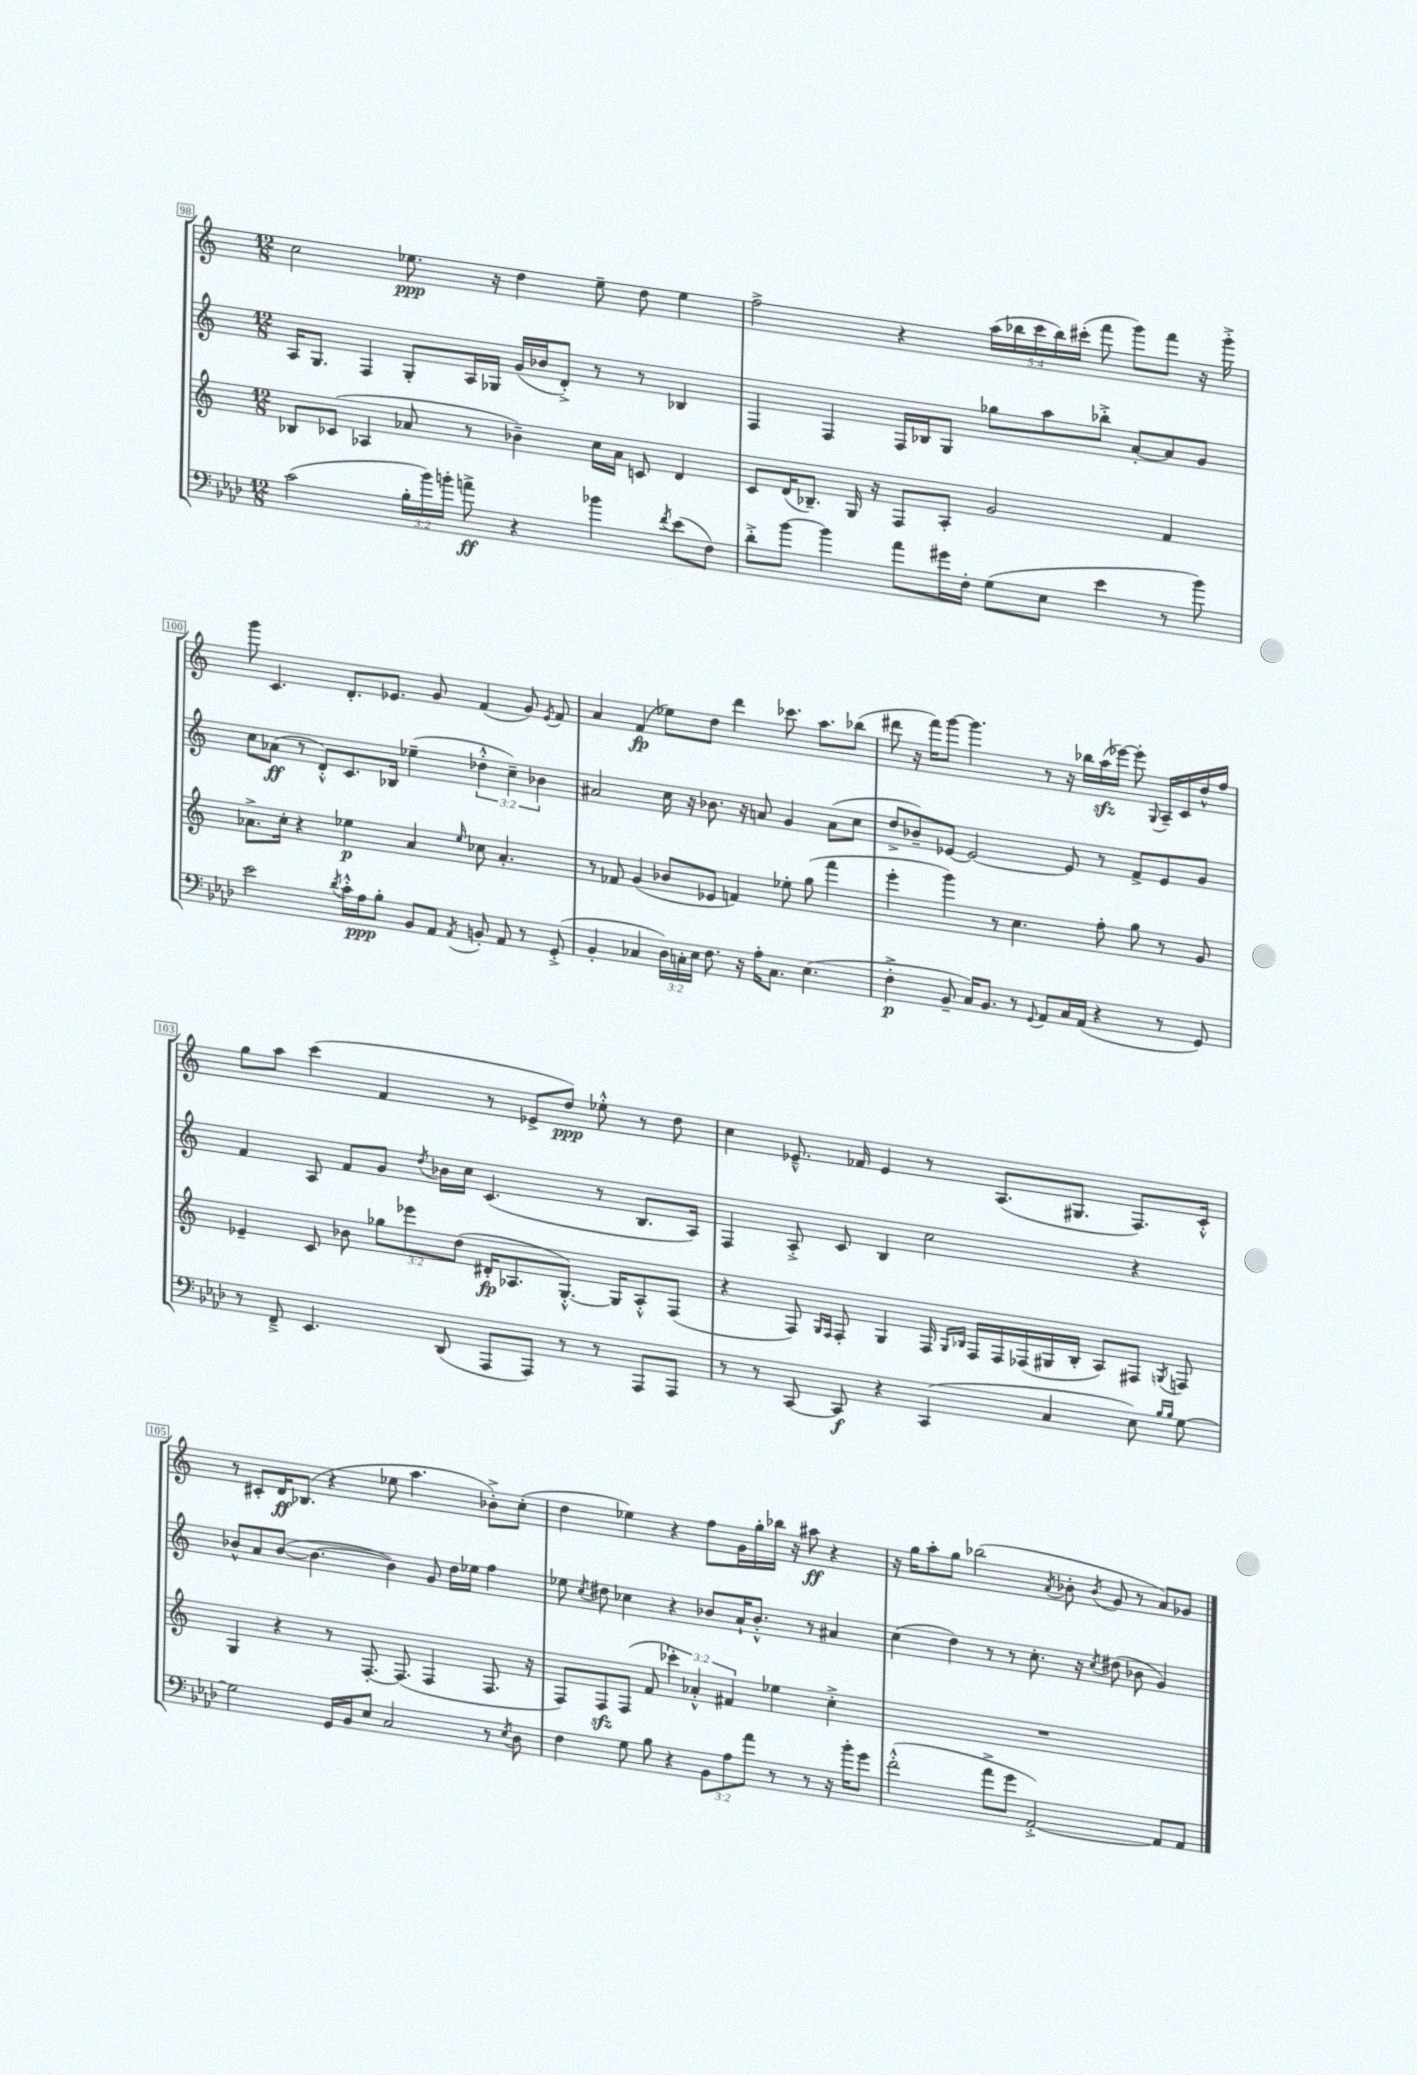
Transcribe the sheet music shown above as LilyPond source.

<<
\new StaffGroup <<
\new Staff = "s0" {
    \clef treble \key c \major \numericTimeSignature \time 12/8 \override Staff.TupletNumber.text = #tuplet-number::calc-fraction-text
    \autoBeamOff c''2 ees''8.\ppp r16 d''4 ees''8-- d''8 ees''4 |
    f''2-> r4 \tuplet 5/4 { a''16[( bes''16 c'''16 bes''16) cis'''16]-.( } f'''8 g'''8[) f'''8] r16 g'''16-.-> |
    g'''8 c'4. d'8.[-. ees'8.] g'8 f'4( g'8) \acciaccatura { ees'8 } f'8 |
    a'4 f'4\fp( ees''8[) d''8] d'''4 ces'''8. a''8.[ bes''8]( |
    dis'''8 r16 f'''16[) g'''8]~ g'''4. r8 r16 bes''16[ a''16\sfz( ees'''16]~) ees'''8-. \appoggiatura { g8 } a16[-- c'16 d''16-^ f''16] |
    g''8[ a''8] c'''4( f'4 r8 ees'8[-> d''8]\ppp) ees''8-.-^ r8 d''8 |
    c''4 ees'8.---^ fes'16 ees'4 r8 a8.[( gis8.] f8.[) c'16]-.-^ |
    r8 cis'8[-. d'16\ff bes8.]( r4 ees''8 a''4. bes'8[-.->) c''8]-.( |
    d''4 ees''4) r4 f''8[ g'16 g''16-. bes''16] r16 ais''8\ff r4 |
    r16 g''16[ a''8-. g''8] bes''2( \acciaccatura { a'8 } bes'8-. \acciaccatura { bes'8 } g'8 r8 a'8[) ges'8] \bar "|." |
}
\new Staff = "s1" {
    \clef treble \key c \major \numericTimeSignature \time 12/8 \override Staff.TupletNumber.text = #tuplet-number::calc-fraction-text
    \autoBeamOff a16[ g8.] f4 g8[-. a16 ges16] g'16[( bes'16 d'8]-.->) r8 r8 bes4 |
    f4 f4 f16[ bes16 g8] ges''8[ a''8 bes''8]-.-> a'8[~-. a'8 g'8] |
    c''8[ aes'8]\ff( r8 d'8[-.-^) c'8. bes16] ees''4--( \tuplet 3/2 { des''4-.-^ c''4--) bes'4 } |
    ais'2 c''16 r16 bes'8. r16 a'8 g'4 a'8[( c''8] |
    d''8[-> bes'8--) ees'8]~ ees'2~ ees'8 r8 f'8[-> ees'8 g'8] |
    f'4 a8 f'8[ g'8] \acciaccatura { d''8 } bes'16[ c''16] c'4.( r8 b8.[ a16]) |
    f4 a8-.-> c'8 b4 c''2 r4 |
    bes'8[-^ a'8 bes'8]~( bes'4.~ bes'4) g'8 d''16[ ees''16] f''4 |
    ees''8 \acciaccatura { c''8 } dis''8 ces''4 r4 bes'8[ a'16-! bes'8.]-.-^ r8 ais'4 |
    c''4( d''4) r8 r8 c''8.-. r16 \acciaccatura { c''8 } dis''8( bes'8 g'4) \bar "|." |
}
\new Staff = "s2" {
    \clef treble \key c \major \numericTimeSignature \time 12/8 \override Staff.TupletNumber.text = #tuplet-number::calc-fraction-text
    \autoBeamOff bes8[ ces'8]( aes4 aes'8 r8 bes'4--) c''16[ aes'16] c'8 d'4 |
    c'8[ d'16( bes8.]--) g16 r16 f8[ a8]-. g'2 f'4 |
    aes'8.[-> c''16]-. r4 ees''4\p aes'4 \grace { ees''16 } ces''8 aes'4.-. |
    r8 fes'8 g'4( bes'8[ ees'8] f'4) ees''8-. g''8( f'''4 |
    e'''4-. g'''4) r8 c''4. f''8-. g''8 r8 g'8 |
    ees'4-- c'8 bes'8 \tuplet 3/2 { ges''8[ ees'''8 d''8]( } dis'16[-.\fp aes8. g8.]~-.-^) g16[ aes8-.-^ f8]( |
    r4 f8) \grace { g16[ f16] } f8-. g4 f16 \grace { g16[ bes16] } f16[ f16 fes16( gis16 bes16]-. a8[) fis8] \acciaccatura { g8 } f8 |
    g4 r4 r8 f8.~-. f8.( f4 f8. r16 |
    f8[) f8\sfz f8]( f'8 \tuplet 3/2 { ces'''4-.) aes'4-.-^ fis'4 } ees''4 c''4-.-> |
    R1. \bar "|." |
}
\new Staff = "s3" {
    \clef bass \key aes \major \numericTimeSignature \time 12/8 \override Staff.TupletNumber.text = #tuplet-number::calc-fraction-text
    \autoBeamOff c'2( \tuplet 3/2 { bes16[-. bes'16) b'16]-. } a'8->\ff r4 bes'4 \acciaccatura { f'8 } ees'8[( f8]) |
    des'8[-.-> bes'8]~ bes'4 aes'8[ gis'16 f16]-. g8[( ees8] ees'4 r8 bes'8) |
    ees'2 \acciaccatura { des'8 } c'16[-.-^ aes16\ppp bes8]-. bes,8[ aes,8] \acciaccatura { aes,8 } b,8-. aes,8 r8 g,8-.->( |
    bes,4-. ces4 \tuplet 3/2 { des16[) c16-. ees16] } f8. r16 aes16[-. c8.] ees4.( |
    f4-.->\p bes,8-- c16[) bes,8.] r8 \appoggiatura { g,8 } aes,8[ c16 aes,16]( r4 r8 g,8) |
    r8 f,8---> ees,4. des,8( aes,,8[ aes,,8]) r8 r8 aes,,8[ aes,,8] |
    r8 r8 c,8~ c,8\f r4 c,4( c4 ees8) \grace { bes16[ bes16] } g8~ |
    g2 g,16[ bes,16 ees8] c2 r8 \acciaccatura { ees8 } des8 |
    f4 g8 bes8 r4 \tuplet 3/2 { bes,8[ aes8 aes'8] } r8 r8 r16 bes'16[-. g'8] |
    f'2-.-^( aes'8[-> g'8] aes,2~-.->) aes,8[ aes,8] \bar "|." |
}
>>
>>
\layout { \context { \Score currentBarNumber = #98 \override BarNumber.stencil = #(make-stencil-boxer 0.1 0.3 ly:text-interface::print) } }
